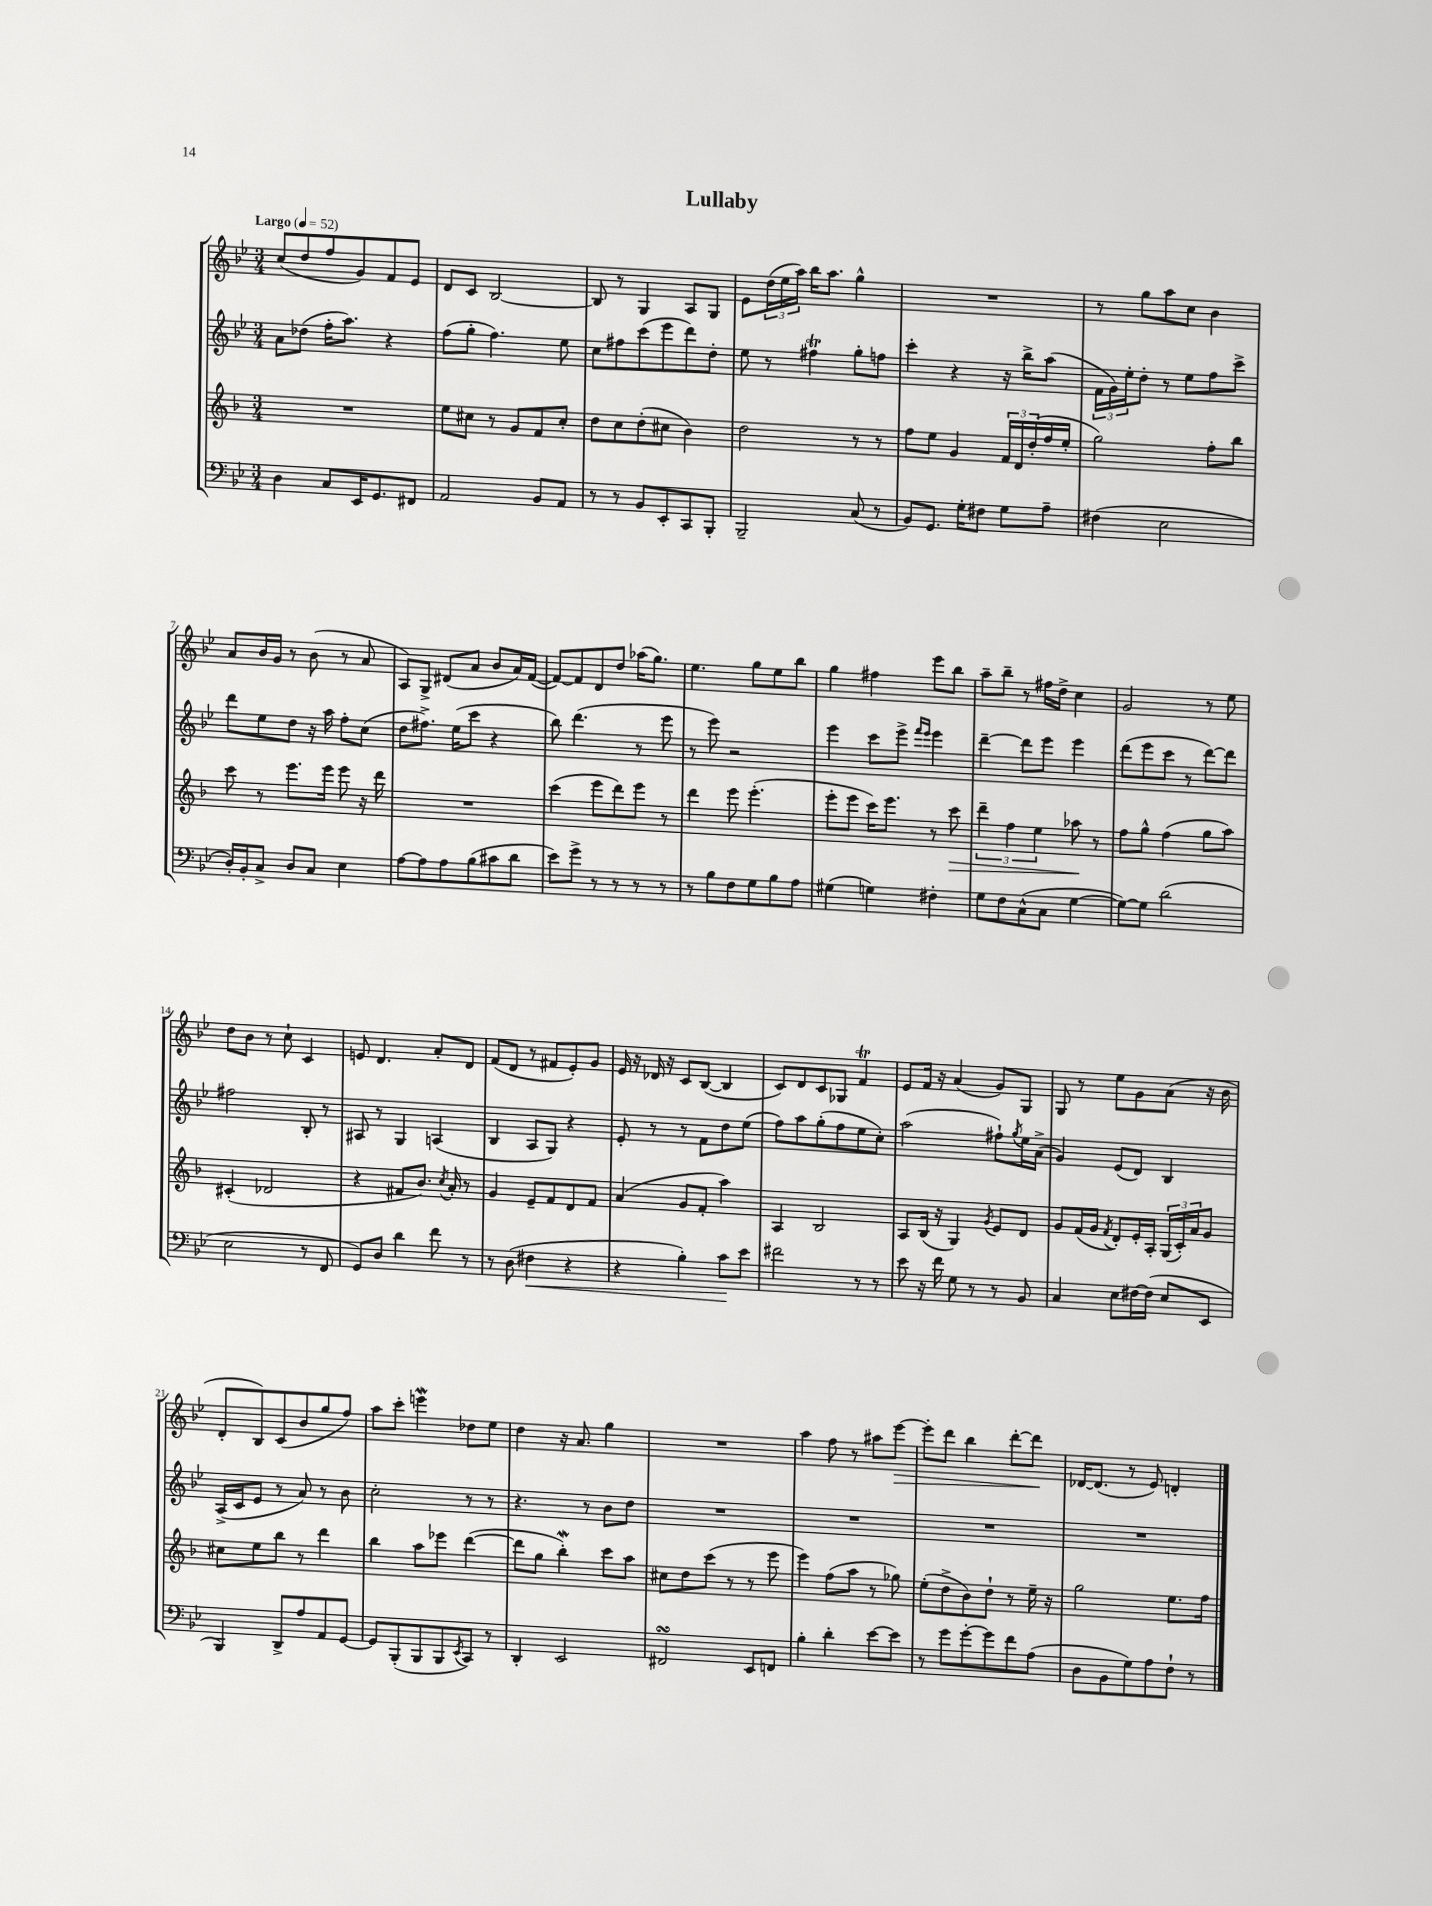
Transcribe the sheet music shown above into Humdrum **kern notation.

**kern	**kern	**kern	**kern
*staff4	*staff3	*staff2	*staff1
*clefF4	*clefG2	*clefG2	*clefG2
*k[b-e-]	*k[b-]	*k[b-e-]	*k[b-e-]
*M3/4	*M3/4	*M3/4	*M3/4
*MM52	*MM52	*MM52	*MM52
4D	2.r	8a	(8cc
.	.	(8dd-	8dd
8C	.	16ff'	8ff
.	.	8.aa)	.
16EE-	.	.	8g)
8.GG	.	.	.
.	.	4r	8f
8FF#	.	.	8e-
=	=	=	=
2AA	8ee	(8ff	8d
.	8cc#	8gg'	8c
.	8r	4.ff)	[2B-
.	8g	.	.
8BB-	8f	.	.
8AA	8cc#'	8ee-	.
=	=	=	=
8r	8dd	8cc	8B-]
8r	8cc	8ff#	8r
8BB-	(8dd'	(8ccc	4G
8EE-'	8cc#	8eee-	.
8CC	4b-)	8ddd)	8A
8BBB-'	.	8dd'	8G
=	=	=	=
2BBB-~	2dd	8ee-	8e-
.	.	8r	(24dd
.	.	.	24ee-
.	.	.	24aa)
.	.	4ff#	16bb-
.	.	.	8.aa
(8C	8r	8gg'	4gg^^
8r	8r	8ff	.
=	=	=	=
8BB-)	8ff	4ccc'	2.r
8.GG	8ee	.	.
.	4g	4r	.
16G'	.	.	.
8F#	.	.	.
8G	24f	16r	.
.	24d	.	.
.	.	16bb-^	.
.	(24dd'	.	.
8A~	16ff	(8aa	.
.	16ee'	.	.
=	=	=	=
(4F#	2gg)	24f	8r
.	.	24g)	.
.	.	24ee-'	.
.	.	8dd'	8gg
2E-	.	8r	8aa
.	.	8ee-	8cc
.	8ff'	8ff	4b-
.	8bb-	8ccc^	.
=	=	=	=
16D')	8ccc	8ddd	8a
16BB-'	.	.	.
8C^	8r	8ee-	16b-
.	.	.	16g
8D	8.eee	8dd	8r
8C	.	16r	(8b-
.	16eee	16aa	.
4E-	8eee	8ff'	8r
.	16r	(8cc	8a
.	16ddd	.	.
=	=	=	=
[8A	2.r	8dd	8A)
8A]	.	8.ff#^)	8G^
8A	.	.	(8d#
.	.	(16ee-	.
(8B-	.	8ccc	8a
8c#	.	4r	8b-
8d	.	.	16a)
.	.	.	([16f
=	=	=	=
8e-)	(4ccc	8bb-)	8f_)
8g^	.	(4.ddd	8f]
8r	8eee	.	8d
8r	8ddd)	.	8dd
8r	8eee	8r	(16aa-
.	.	.	8.gg)
8r	8r	8eee-	.
=	=	=	=
8r	4ddd	8r	4.ee-
8B-	.	8eee-)	.
8F	8eee	2r	.
8G	(4.eee'	.	8gg
8B-	.	.	8ee-
8A	.	.	8bb-
=	=	=	=
(4G#	8eee'	4eee-	4gg
.	8eee	.	.
4G)	16ccc)	8ccc	4ff#
.	8.eee	.	.
.	.	8eee-^	.
.	.	16qqfff	.
.	.	16qqeee-	.
4F#'	8r	4eee-	8eee-
.	8ccc	.	8bb-
=	=	=	=
8G	6ddd~	[4ddd~	8aa~
8F	.	.	8bb-~
.	6ff	.	.
(8C^^	.	8ddd]	8r
.	6ee	.	.
8C	.	8eee-	16ff#
.	.	.	16dd^
[4G	8aa-	4eee-	4cc
.	8r	.	.
=	=	=	=
8G_)	8ff	(8ddd	2g
8G]	8gg^^	8eee-	.
(2d	(4ff	8ccc	.
.	.	8r	.
.	8gg	[8ddd)	8r
.	8aa)	8ddd]	8ee-
=	=	=	=
2E-	(4c#'	2ff#	8dd
.	.	.	8b-
.	2d-	.	8r
.	.	.	8cc`
8r	.	8B-'	4c
8FF	.	8r	.
=	=	=	=
8GG)	4r	8A#	8e
8D	.	8r	4.d
4d	8f#	4G	.
.	8.b-)	.	.
8f	.	(4A	8a'
.	8qcc	.	.
.	16a'	.	.
8r	8r	.	8d
=	=	=	=
8r	4g	4B-	(8f
(8D	.	.	8d
4F#	8e~	8A	8r
.	8f	8G)	8f#
4r	8d	4r	8e-')
.	8f	.	8g
=	=	=	=
4r	(4a	8e-'	16e-
.	.	.	16r
.	.	8r	16d-
.	.	.	16r
4B-')	8g	8r	8c
.	8f'	8f	([8B-
8c	4aa)	8dd	4B-]
8e-	.	(8ee-	.
=	=	=	=
2f#	4A	8ff)	8c)
.	.	8aa	8d
.	2B-	(8gg'	8c
.	.	8ff	8G-
8r	.	8ee-	4f
8r	.	8cc')	.
=	=	=	=
8e-	8A	(2aa	8e-
16r	(16B-	.	16f
16f	16r	.	16r
8G	4G)	.	(4a
8r	.	.	.
.	8qg	.	.
8r	8e	8ff#`)	8g)
.	.	8qgg	.
8BB-	8d	16ee-	8G
.	.	(16a^	.
=	=	=	=
4C	8g	4g)	8G
.	(16f	.	8r
.	16g	.	.
.	8qf	.	.
8E-	8d')	(8e-	8ee-
[16F#	16e'	8d)	8g
(16F#]	16A'	.	.
8E-	(24G	4B-	(8a
.	24c')	.	.
.	24a	.	.
8EE-	8g	.	16r
.	.	.	16b-
=	=	=	=
4BBB-)	8cc#	(16A^	8d'
.	.	16c	.
.	8ee	8e-	8B-)
8DD^	8bb-	8r	(8c
8A	8r	8a)	8b-
8AA	4ddd	8r	8gg
[8GG	.	8b-	8ff)
=	=	=	=
8GG]	4bb-	2cc'	8aa
(8BBB-'	.	.	8ccc'
8BBB-	8aa	.	4eee
8BBB-	8eee-	.	.
8qEE-	.	.	.
8CC)	([4ddd	8r	8dd-
8r	.	8r	8ee-
=	=	=	=
4DD'	8ddd]	4.r	4dd
.	8gg	.	.
2EE-	4bb-')	.	16r
.	.	.	8.a
.	.	8r	.
.	8ccc	8b-	4gg
.	8aa	8dd	.
=	=	=	=
2FF#	8cc#	2.r	2.r
.	8dd	.	.
.	(8ccc	.	.
.	8r	.	.
8EE-	8r	.	.
8FF	8eee	.	.
=	=	=	=
4B-'	4eee)	2.r	4aa
4d'	(8ff	.	8ff
.	8aa	.	8r
[8e-	8r	.	8aa#
8e-]	8gg-)	.	[8eee-
=	=	=	=
8r	(8ee'	2.r	8eee-']
8g	8dd^	.	8ddd
[8g'	8b-)	.	4bb-
8g]	8dd`	.	.
8f	8r	.	[8ddd'
(8A	16ee~	.	8ddd]
.	16r	.	.
=	=	=	=
8D	2gg	2.r	[16d-
.	.	.	(8.d-]
8BB-	.	.	.
8G)	.	.	8r
8A	.	.	8e-)
8F`	8.ee	.	4d'
8r	.	.	.
.	16ff	.	.
==	==	==	==
*-	*-	*-	*-
